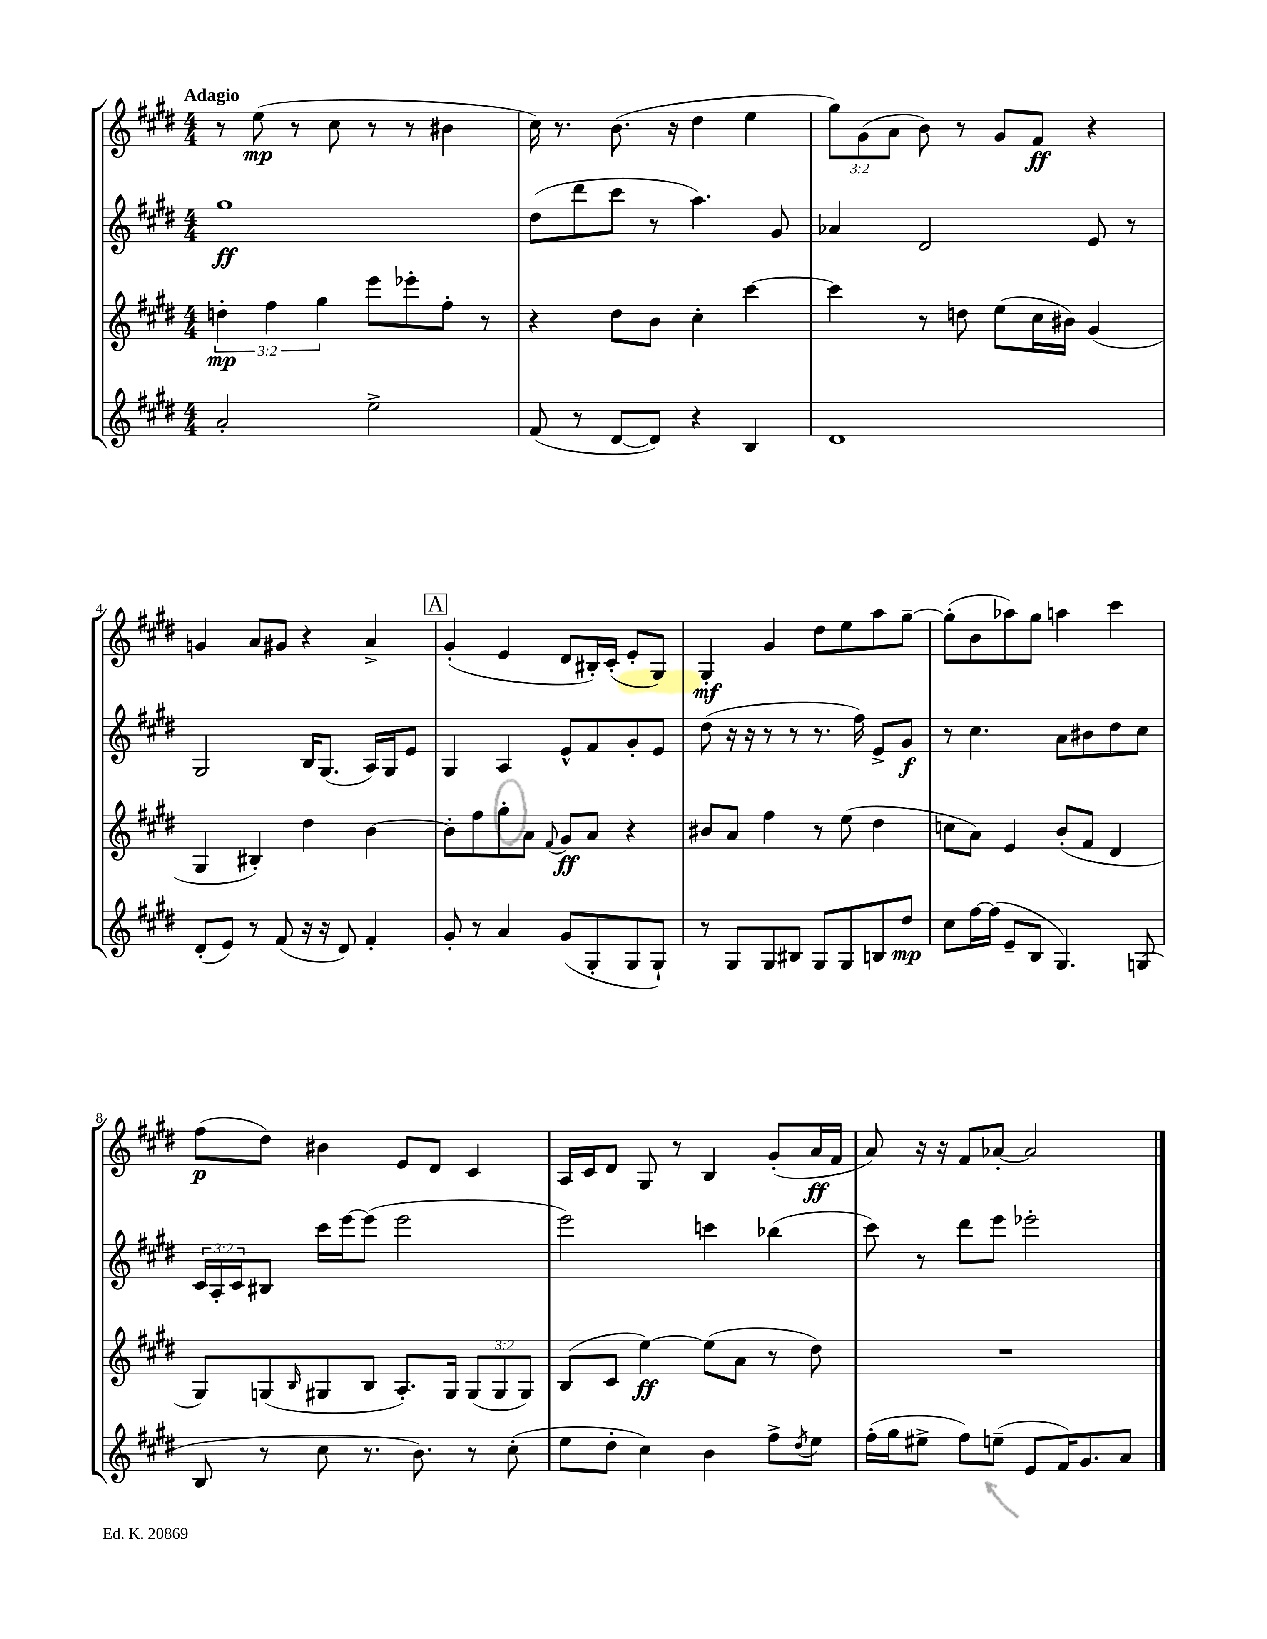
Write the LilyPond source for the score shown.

<<
\new StaffGroup <<
\new Staff = "s0" {
    \clef treble \key e \major \numericTimeSignature \time 4/4 \override Staff.TupletNumber.text = #tuplet-number::calc-fraction-text \tempo "Adagio"
    r8 e''8\mp( r8 cis''8 r8 r8 bis'4 |
    cis''16) r8. b'8.( r16 dis''4 e''4 |
    \tuplet 3/2 { gis''8) gis'8( a'8 } b'8) r8 gis'8 fis'8\ff r4 |
    g'4 a'8 gis'8 r4 a'4-> |
    \mark \markup { \box "A" } gis'4-.( e'4 dis'8 bis16-.) cis'16-.( e'8-. gis8) |
    gis4-.\mf gis'4 dis''8 e''8 a''8 gis''8~-- |
    gis''8-.( b'8 aes''8) gis''8 a''4 cis'''4 |
    fis''8\p( dis''8) bis'4 e'8 dis'8 cis'4 |
    a16 cis'16 dis'8 gis8 r8 b4 gis'8-.( a'16\ff fis'16 |
    a'8) r16 r16 fis'8 aes'8~-. aes'2 \bar "|." |
}
\new Staff = "s1" {
    \clef treble \key e \major \numericTimeSignature \time 4/4 \override Staff.TupletNumber.text = #tuplet-number::calc-fraction-text
    gis''1\ff |
    dis''8( dis'''8 cis'''8 r8 a''4.) gis'8 |
    aes'4 dis'2 e'8 r8 |
    gis2 b16 gis8.( a16) gis16 e'8 |
    \mark \markup { \box "A" } gis4 a4 e'8-^ fis'8 gis'8-. e'8 |
    dis''8( r16 r16 r8 r8 r8. fis''16) e'8-> gis'8\f |
    r8 cis''4. a'8 bis'8 dis''8 cis''8 |
    \tuplet 3/2 { cis'16 a16-. cis'16 } bis8 cis'''16 e'''16~ e'''8( e'''2 |
    e'''2) c'''4 bes''4( |
    cis'''8) r8 dis'''8 e'''8 ees'''2-. \bar "|." |
}
\new Staff = "s2" {
    \clef treble \key e \major \numericTimeSignature \time 4/4 \override Staff.TupletNumber.text = #tuplet-number::calc-fraction-text
    \tuplet 3/2 { d''4-.\mp fis''4 gis''4 } e'''8 ees'''8-. fis''8-. r8 |
    r4 dis''8 b'8 cis''4-. cis'''4~ |
    cis'''4 r8 d''8 e''8( cis''16 bis'16) gis'4( |
    gis4 bis4-.) dis''4 b'4~ |
    \mark \markup { \box "A" } b'8-. fis''8 gis''8-. a'8 \appoggiatura { fis'8 } gis'8\ff a'8 r4 |
    bis'8 a'8 fis''4 r8 e''8( dis''4 |
    c''8 a'8) e'4 b'8-.( fis'8 dis'4 |
    gis8) g8( \grace { b16 } gis8 b8 a8.-.) gis16 \tuplet 3/2 { gis8( gis8 gis8) } |
    b8( cis'8 e''4~\ff) e''8( a'8 r8 dis''8) |
    R1 \bar "|." |
}
\new Staff = "s3" {
    \clef treble \key e \major \numericTimeSignature \time 4/4
    a'2-. e''2-> |
    fis'8( r8 dis'8~ dis'8) r4 b4 |
    dis'1 |
    dis'8-.( e'8) r8 fis'8( r16 r16 dis'8) fis'4-. |
    \mark \markup { \box "A" } gis'8-. r8 a'4 gis'8( gis8-. gis8 gis8-!) |
    r8 gis8 gis8 bis8 gis8 gis8 b8 dis''8\mp |
    cis''8 fis''16~ fis''16( e'8-- b8 gis4.) g8( |
    b8 r8 cis''8 r8. b'8.) r8 cis''8-.( |
    e''8 dis''8-. cis''4) b'4 fis''8-> \acciaccatura { dis''8 } e''8 |
    fis''16-.( gis''16 eis''8-> fis''8) e''8--( e'8 fis'16) gis'8. a'8 \bar "|." |
}
>>
>>
